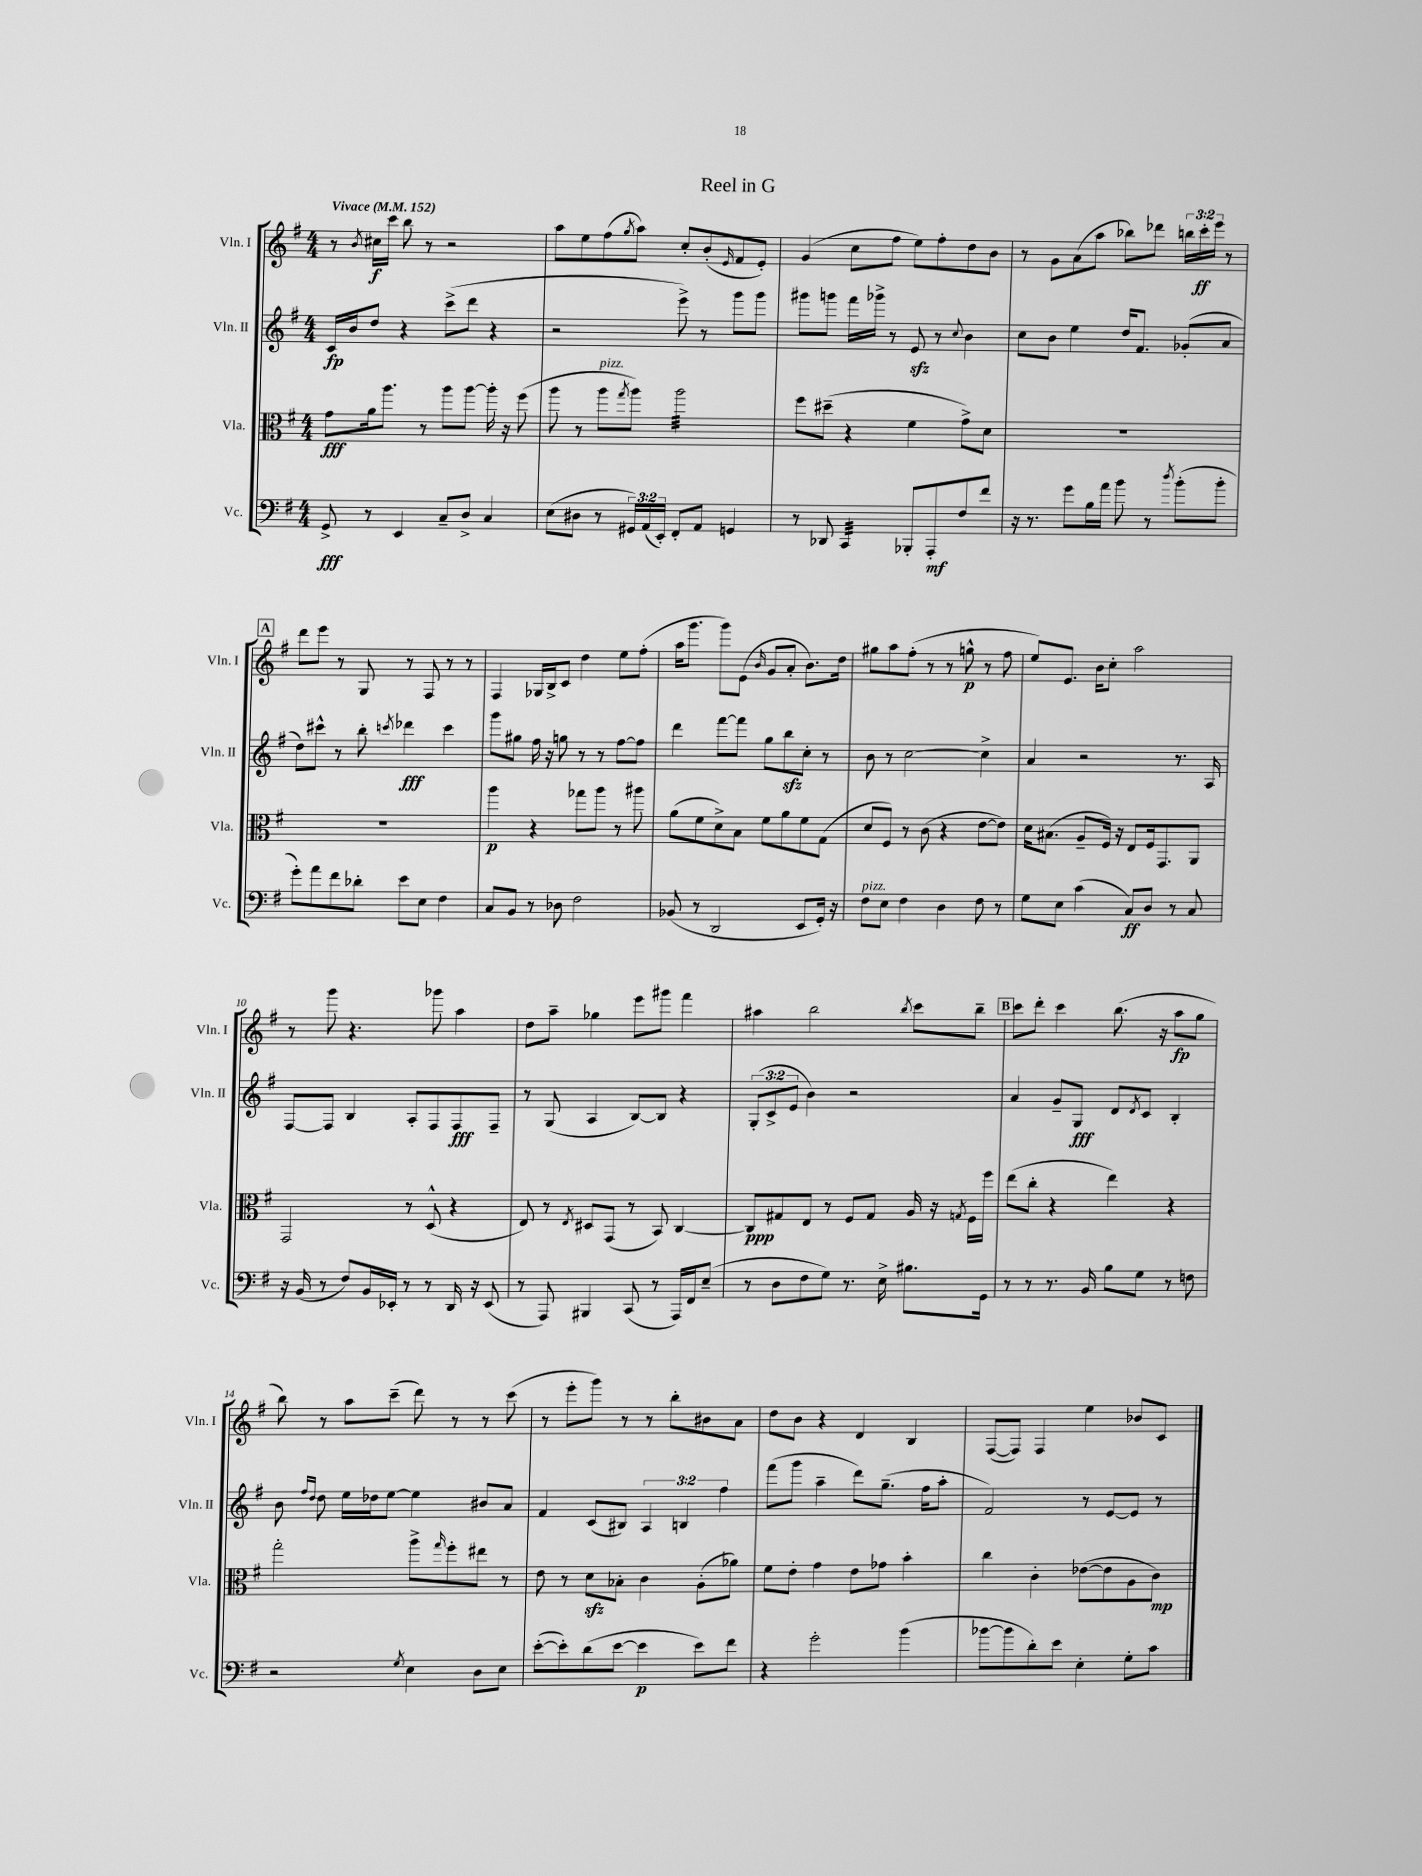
\header { title = "Reel in G" }
<<
\new StaffGroup <<
\new Staff = "s0" \with { instrumentName = "Vln. I" shortInstrumentName = "Vln. I" } {
    \clef treble \key g \major \numericTimeSignature \time 4/4 \override Staff.TupletNumber.text = #tuplet-number::calc-fraction-text \tempo "Vivace" 4 = 152
    r8 \acciaccatura { b'8 } cis''16\f c'''16 b''8 r8 r2 |
    a''8 e''8 fis''8( \acciaccatura { g''8 } a''8) c''8-. b'8-.( \grace { e'16 } fis'8 e'8-.) |
    g'4( c''8 fis''8 e''8) fis''8-. d''8 b'8 |
    r8 g'8 a'8( a''8 bes''8) des'''8 \tuplet 3/2 { b''16 c'''16-.\ff e'''16 } r8 |
    \mark \markup { \box "A" } d'''8 e'''8 r8 g8 r8 fis8 r8 r8 |
    fis4 ges16 b16-> c'8 d''4 e''8 fis''8-.( |
    a''16 g'''8. g'''8) e'8( \grace { b'16 } g'8 a'8-. b'8.) d''16 |
    gis''8 a''8 fis''8-.( r8 r8 g''8-^\p r8 fis''8 |
    e''8) e'8. b'16 c''8-. a''2 |
    r8 g'''8 r4. ges'''8 a''4 |
    d''8 a''8-- ges''4 e'''8 gis'''8 fis'''4 |
    ais''4 b''2 \acciaccatura { b''8 } c'''8 b''8-- |
    \mark \markup { \box "B" } c'''8 d'''8-. c'''4 b''8.( r16 a''8\fp g''8 |
    b''8) r8 a''8 c'''8--( d'''8) r8 r8 c'''8( |
    r8 e'''8-. g'''8) r8 r8 b''8-. bis'8 a'8 |
    d''8 b'8 r4 d'4 b4 |
    fis8~( fis8) fis4 e''4 bes'8 c'8 \bar "|." |
}
\new Staff = "s1" \with { instrumentName = "Vln. II" shortInstrumentName = "Vln. II" } {
    \clef treble \key g \major \numericTimeSignature \time 4/4 \override Staff.TupletNumber.text = #tuplet-number::calc-fraction-text
    c'16\fp b'16 d''8 r4 c'''8->( d'''8 r4 |
    r2 e'''8->) r8 g'''8 g'''8 |
    gis'''8 g'''8 fis'''16 ges'''16-> r8 e'8\sfz r8 \appoggiatura { c''8 } b'4 |
    c''8 b'8 e''4 d''16 fis'8. ges'8-.( a'8 |
    \mark \markup { \box "A" } d''8) cis'''8-^ r8 b''8-. \acciaccatura { c'''8 } des'''4\fff c'''4 |
    g'''8 gis''8 fis''16 r16 g''8 r8 r8 fis''8~ fis''8 |
    d'''4 fis'''8~ fis'''8 g''8 b''8\sfz c''8-. r8 |
    b'8 r8 c''2~ c''4-> |
    a'4 r2 r8. a16 |
    fis8~ fis8 b4 a8-. fis8 fis8\fff fis8-- |
    r8 g8( a4 b8~) b8 r4 |
    \tuplet 3/2 { g8-.( c'8-> e'8 } b'4) r2 |
    \mark \markup { \box "B" } a'4 g'8-- g8\fff d'8 \acciaccatura { d'8 } c'8 b4-. |
    b'8 \grace { fis''16 d''16 } d''8 e''16 des''16 e''8~ e''4 bis'8 a'8 |
    fis'4 c'8( bis8) \tuplet 3/2 { a4 b4 fis''4 } |
    fis'''8( g'''8 a''4-- d'''8) g''8.--( fis''16 a''8-. |
    fis'2) r8 e'8~ e'8 r8 \bar "|." |
}
\new Staff = "s2" \with { instrumentName = "Vla." shortInstrumentName = "Vla." } {
    \clef alto \key g \major \numericTimeSignature \time 4/4
    g'8\fff a'16 a''8. r8 a''8 a''8~ a''16-. r16 fis''8( |
    a''8 r8 a''8^\markup { \italic "pizz." } \acciaccatura { g''8 } a''8) a''2:32 |
    fis''8 dis''8--( r4 fis'4 g'8->) d'8 |
    R1 |
    \mark \markup { \box "A" } R1 |
    a''4\p r4 ges''8 a''8 r8 ais''8 |
    a'8( fis'8 d'8->) b8 fis'8 a'8 fis'8 g8( |
    d'8 fis8) r8 c'8( r4 e'8~ e'8) |
    d'16 bis8.( a8-- fis16) r16 e8 fis16 g,8. a,8 |
    g,2 r8 d8-^( r4 |
    e8) r8 \acciaccatura { e8 } dis8 g,8( r8 b,8) c4~ |
    c8\ppp gis8 e8 r8 fis8 gis8 a16 r16 \acciaccatura { g8 } fis16 fis''16 |
    \mark \markup { \box "B" } e''8( c''8-. r4 e''4) r4 |
    g''2-. a''8-> \grace { g''16 } fis''8-. eis''8 r8 |
    e'8 r8 d'8\sfz bes8-. c'4 a8-.( aes'8) |
    fis'8 e'8-. g'4 e'8 ges'8 b'4-. |
    c''4 c'4-. ees'8~( ees'8 a8 c'8\mp) \bar "|." |
}
\new Staff = "s3" \with { instrumentName = "Vc." shortInstrumentName = "Vc." } {
    \clef bass \key g \major \numericTimeSignature \time 4/4 \override Staff.TupletNumber.text = #tuplet-number::calc-fraction-text
    g,8->\fff r8 e,4 c8-- d8-> c4 |
    e8( dis8 r8 \tuplet 3/2 { gis,16) a,16( e,16-.) } fis,8-. a,8 g,4 |
    r8 des,8 c,4:32 bes,,8-. a,,8-.\mf fis8 fis'8 |
    r16 r8. g'8 b16 a'16 b'8 r8 \acciaccatura { d''8 } b'8-.( b'8-. |
    \mark \markup { \box "A" } g'8-.) a'8 fis'8 des'8-. e'8 e8 fis4 |
    c8 b,8 r8 des8 fis2 |
    bes,8( r8 d,2 e,8 g,16-.) r16 |
    fis8^\markup { \italic "pizz." } e8 fis4 d4 fis8 r8 |
    g8 e8 c'4( c8\ff) d8 r8 c8 |
    r16 b,16( r8 fis8) b,16 ees,16-. r8 r8 d,16 r16 ees,8( |
    r8 a,,8) bis,,4 c,8( r8 a,,16) fis,16 e8--( |
    r8 d8 fis8 g8) r8. e16-> bis8. g,16 |
    \mark \markup { \box "B" } r8 r8 r8. b,16 b8 g8 r8 f8 |
    r2 \acciaccatura { g8 } e4 d8 e8 |
    e'8~-.( e'8-.) d'8( e'8~ e'4\p e'8) fis'8 |
    r4 g'2-. b'4( |
    bes'8~ bes'8 d'8-.) e'8 e4-. g8-. c'8 \bar "|." |
}
>>
>>
